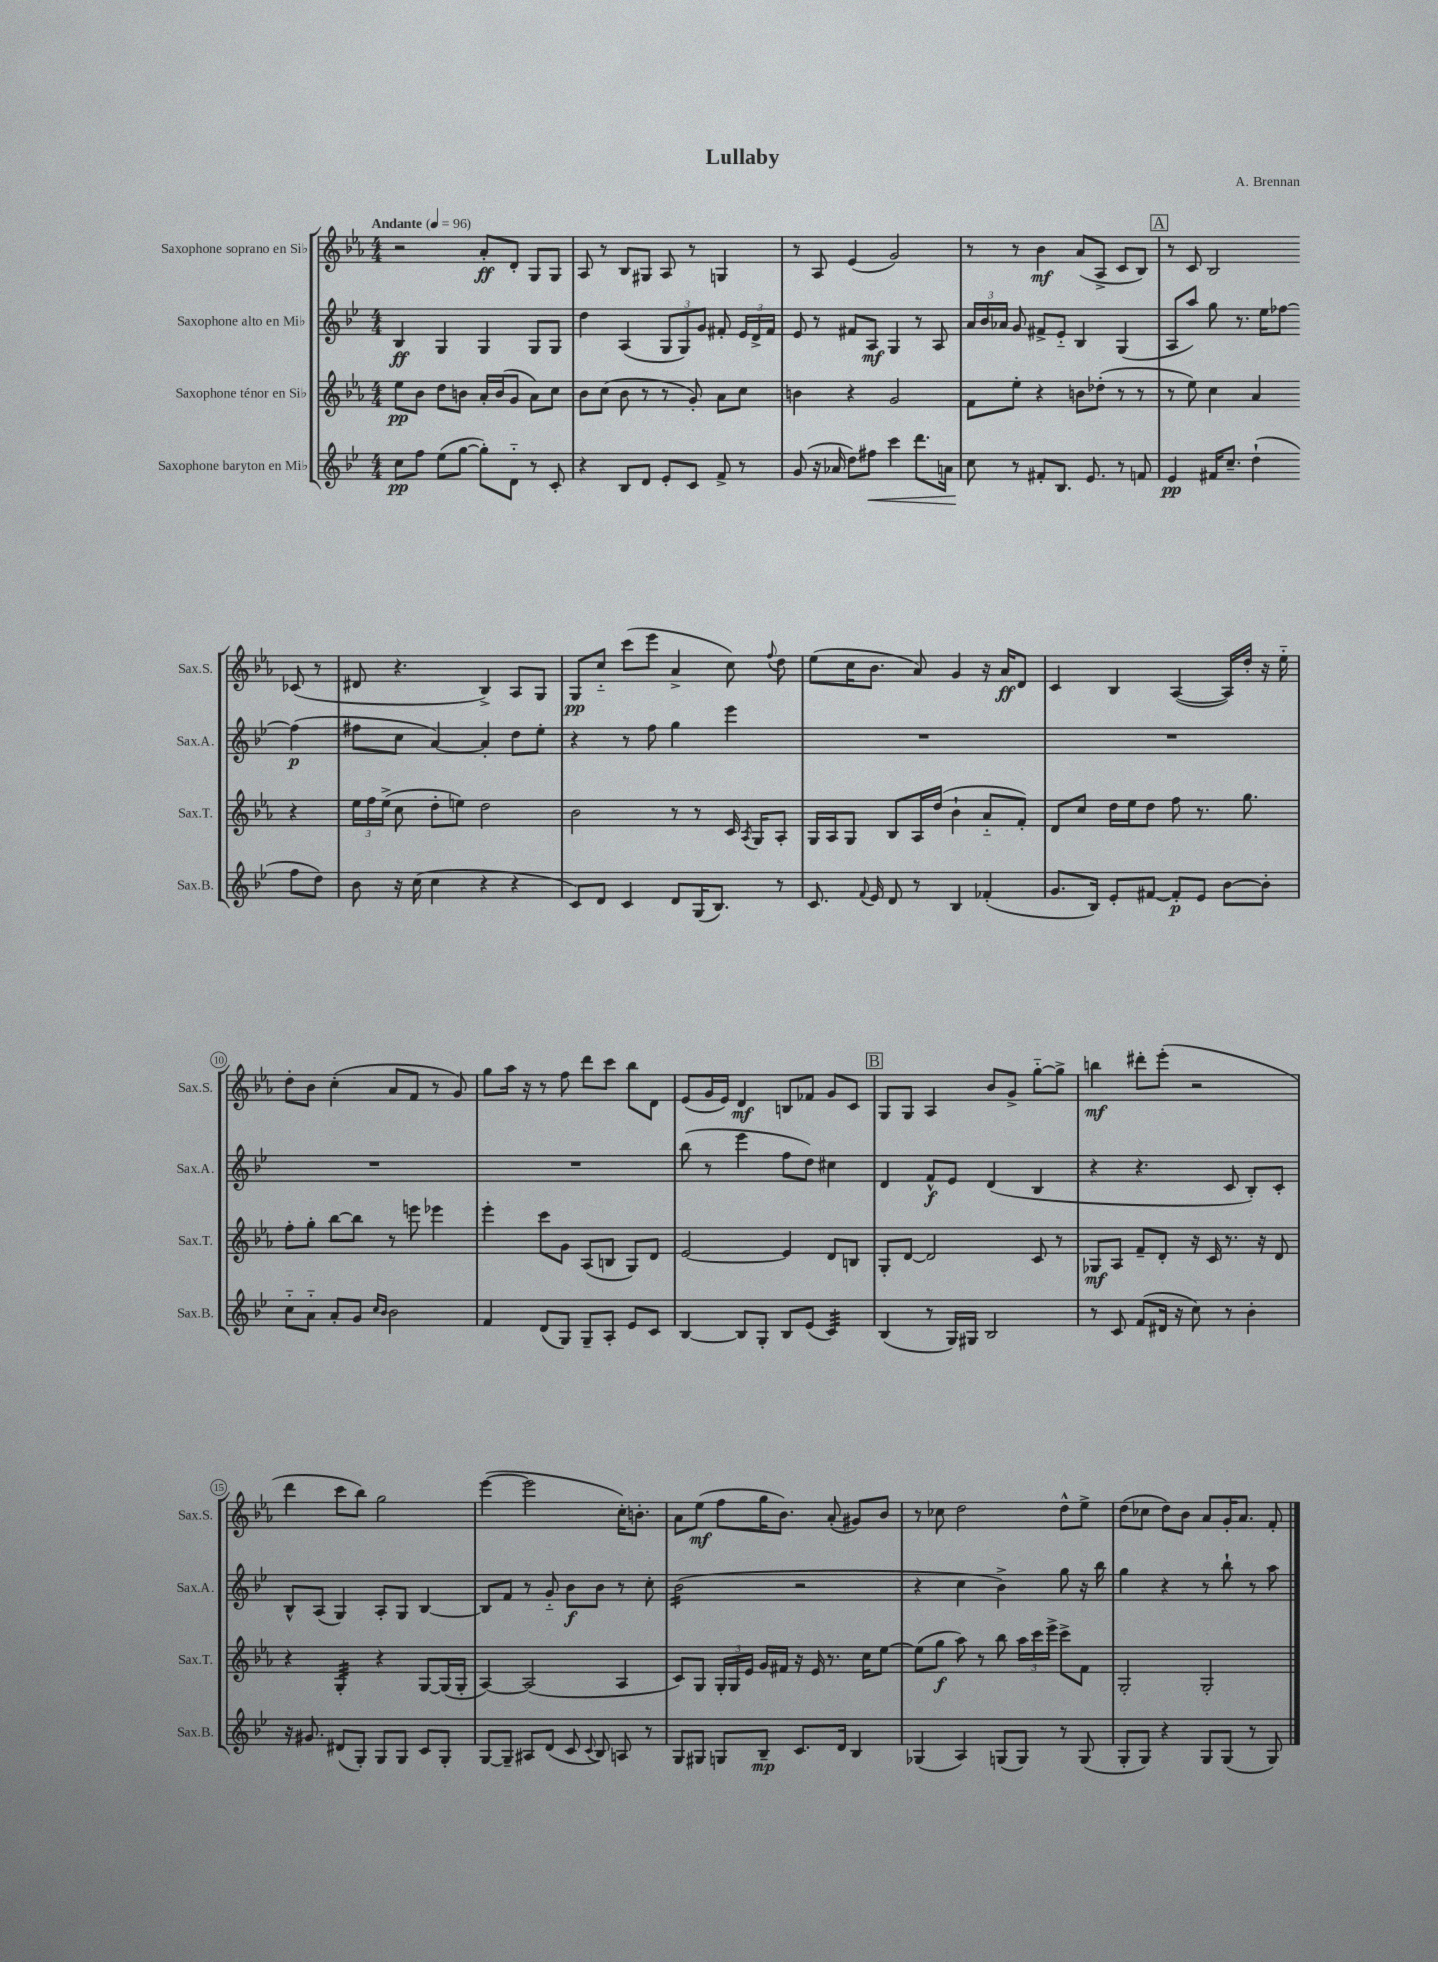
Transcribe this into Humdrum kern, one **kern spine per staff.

**kern	**kern	**kern	**kern
*staff4	*staff3	*staff2	*staff1
*clefG2	*clefG2	*clefG2	*clefG2
*k[b-e-]	*k[b-e-a-]	*k[b-e-]	*k[b-e-a-]
*M4/4	*M4/4	*M4/4	*M4/4
*MM96	*MM96	*MM96	*MM96
8cc	8ee-	4B-	2r
8ff	8b-	.	.
(8ee-	8dd	4G	.
[8gg	8b	.	.
8gg'])	16a-'	4G	8a-'
.	(16b	.	.
8d'~	8g	.	8d'
8r	8a-)	8G	8G
8c'	8cc	8G	8G
=	=	=	=
4r	8b-	4dd	8A-
.	(8cc	.	8r
8B-	8b-	(4A	8B-
8d	8r	.	8G#
8e-'	8r	12G	8A-
.	.	12G)	.
8c	8g')	.	8r
.	.	12g	.
8f^	8a-	8f#'	4G
8r	8cc	24e-	.
.	.	24d^	.
.	.	24f#	.
=	=	=	=
(8g	4b	8e-	8r
16r	.	8r	8A-
16a-	.	.	.
8dd)	4r	8f#	(4e-
8ff#	.	8A	.
4ccc	2g	4G	2g)
8.ddd	.	8r	.
.	.	8A	.
16a	.	.	.
=	=	=	=
8cc	8f	24a	8r
.	.	24b-	.
.	.	24a-	.
8r	8ee-'	8g	8r
8f#'	4r	8f#^	4b-
8.B-	.	8e-'~	.
.	8b	4B-	(8a-
8.e-	.	.	.
.	(8dd-'	.	8A-^
8r	8r	(4G	8c
8f	8r	.	8B-)
=	=	=	=
4e-	8r	8A	8r
.	8ee-)	8aa)	8c
16f#	4cc	8gg	2B-
8.cc~	.	.	.
.	.	8.r	.
(4dd`	4a-	.	.
.	.	16ee-	.
.	.	[8ff-	.
8ff	4r	(4ff-]	(8c-
8dd)	.	.	8r
=	=	=	=
8b-	24ee-	8ff#	8d#
.	24ff	.	.
.	(24ee-^	.	.
16r	8cc	8cc	4.r
(16cc	.	.	.
4cc	8dd'	[4a)	.
.	8ee)	.	.
4r	2dd	4a']	4B-^)
4r	.	8dd	8A-
.	.	8ee-'	8G
=	=	=	=
8c)	2b-	4r	8G
8d	.	.	8cc'~
4c	.	8r	(8ccc
.	.	8ff	8eee-
8d	8r	4gg	4a-^
(16G	8r	.	.
8.B-)	.	.	.
.	16c	4eee-	8cc)
.	8qA-	.	.
.	16G	.	.
.	.	.	8qqff
8r	8A-'	.	8dd
=	=	=	=
8.c	16G	1r	(8ee-
.	16A-	.	.
.	8G	.	16cc
8qqf	.	.	.
16e-	.	.	8.b-
8d	8B-	.	.
8r	16A-	.	8a-)
.	(16dd	.	.
4B-	4b-`	.	4g
(4f-'	8a-'~	.	16r
.	.	.	16a-
.	8f')	.	8d
=	=	=	=
8.g	8d	1r	4c
.	8cc	.	.
16B-)	.	.	.
8e-'	16dd	.	4B-
.	16ee-	.	.
[8f#	8dd	.	.
8f#']	8ff	.	([4A-
8e-	8.r	.	.
[8b-	.	.	16A-])
.	8.gg	.	16dd'
8b-']	.	.	16r
.	.	.	16ee-'~
=	=	=	=
8cc'~	8ff'	1r	8dd'
8a'~	8gg'	.	8b-
8a'	[8bb-	.	(4cc'
8g	8bb-]	.	.
16qqcc	.	.	.
16qqb-	.	.	.
2b-	8r	.	8a-
.	8eee	.	8f
.	4eee-	.	8r
.	.	.	8g)
=	=	=	=
4f	4eee-'	1r	8gg
.	.	.	16aa-
.	.	.	16r
(8d	8ccc	.	8r
8G)	8g	.	8ff
8G~	(8A-	.	8ddd
8A'	8B	.	8ccc
8e-	8G)	.	8bb-
8c	8d	.	8d
=	=	=	=
[4B-	[2e-	(8bb-	(8e-
.	.	8r	16g
.	.	.	16e-)
8B-]	.	4eee-	4d
8G'	.	.	.
8B-	4e-]	8ff	8B
(8e-	.	8dd)	8f-
4c)	8d	4cc#	8g
.	8B	.	8c
=	=	=	=
(4B-	8G'	4d	8G
.	[8d	.	8G
8r	2d]	8f^^	4A-
16G)	.	8e-	.
16G#	.	.	.
2B-	.	(4d	8b-
.	.	.	8g^
.	8c	4B-	[8gg'~
.	8r	.	8gg^]
=	=	=	=
8r	8G-	4r	4bb
8c	8A-	.	.
(8f	8f~	4.r	8ddd#'
16d#	8d'	.	(8eee-'
16r	.	.	.
8cc)	16r	.	2r
.	16c	.	.
8r	8.r	8c	.
4b-'	.	8B-')	.
.	16r	.	.
.	8d	8c'	.
=	=	=	=
16r	4r	8B-^^	4ddd
8.g#	.	.	.
.	.	(8A	.
(8d#	4G'	4G)	8ccc
8G')	.	.	8bb-)
8G	4r	8A'	2gg
8G	.	8G	.
8c	[8G	[4B-	.
8G'	(16G]	.	.
.	16G'	.	.
=	=	=	=
[8G	[4A-)	8B-]	([4eee-
8G~]	.	8f	.
8A#	(2A-]	8r	2eee-]
(8d	.	8g'~	.
8c	.	8b-	.
8qqc	.	.	.
8B-)	.	8b-	.
8A	4A-	8r	16cc')
.	.	.	8.b'
8r	.	8cc'	.
=	=	=	=
8G	8c)	(2b-	8a-
8G#	8G	.	(8ee-
8G	24G'	.	8ff
.	24G	.	.
.	24e-	.	.
8B-~	16g	.	16gg
.	16f#	.	8.b-)
8.c	16r	2r	.
.	16e-	.	.
.	8.r	.	(8a-'
16d	.	.	.
4B-	.	.	8g#)
.	16cc	.	.
.	[8ee-	.	8b-
=	=	=	=
(4G-	(8ee-]	4r	8r
.	8gg	.	8cc-
4A)	8aa-)	4cc	2dd
.	8r	.	.
(8G	8bb-	4b-^)	.
8G)	24aa-	.	.
.	24ccc	.	.
.	24eee-^	.	.
8r	8ccc^	8gg	8dd^^
(8G	8f	16r	8ee-^
.	.	16bb-	.
=	=	=	=
8G'	2G'	4gg	(8dd
8G)	.	.	8cc-
4r	.	4r	8dd)
.	.	.	8b-
8G	2G'	8r	8a-
(8G	.	8bb-`	16g'
.	.	.	8.a-
8r	.	8r	.
8G)	.	8aa	8f'
==	==	==	==
*-	*-	*-	*-
